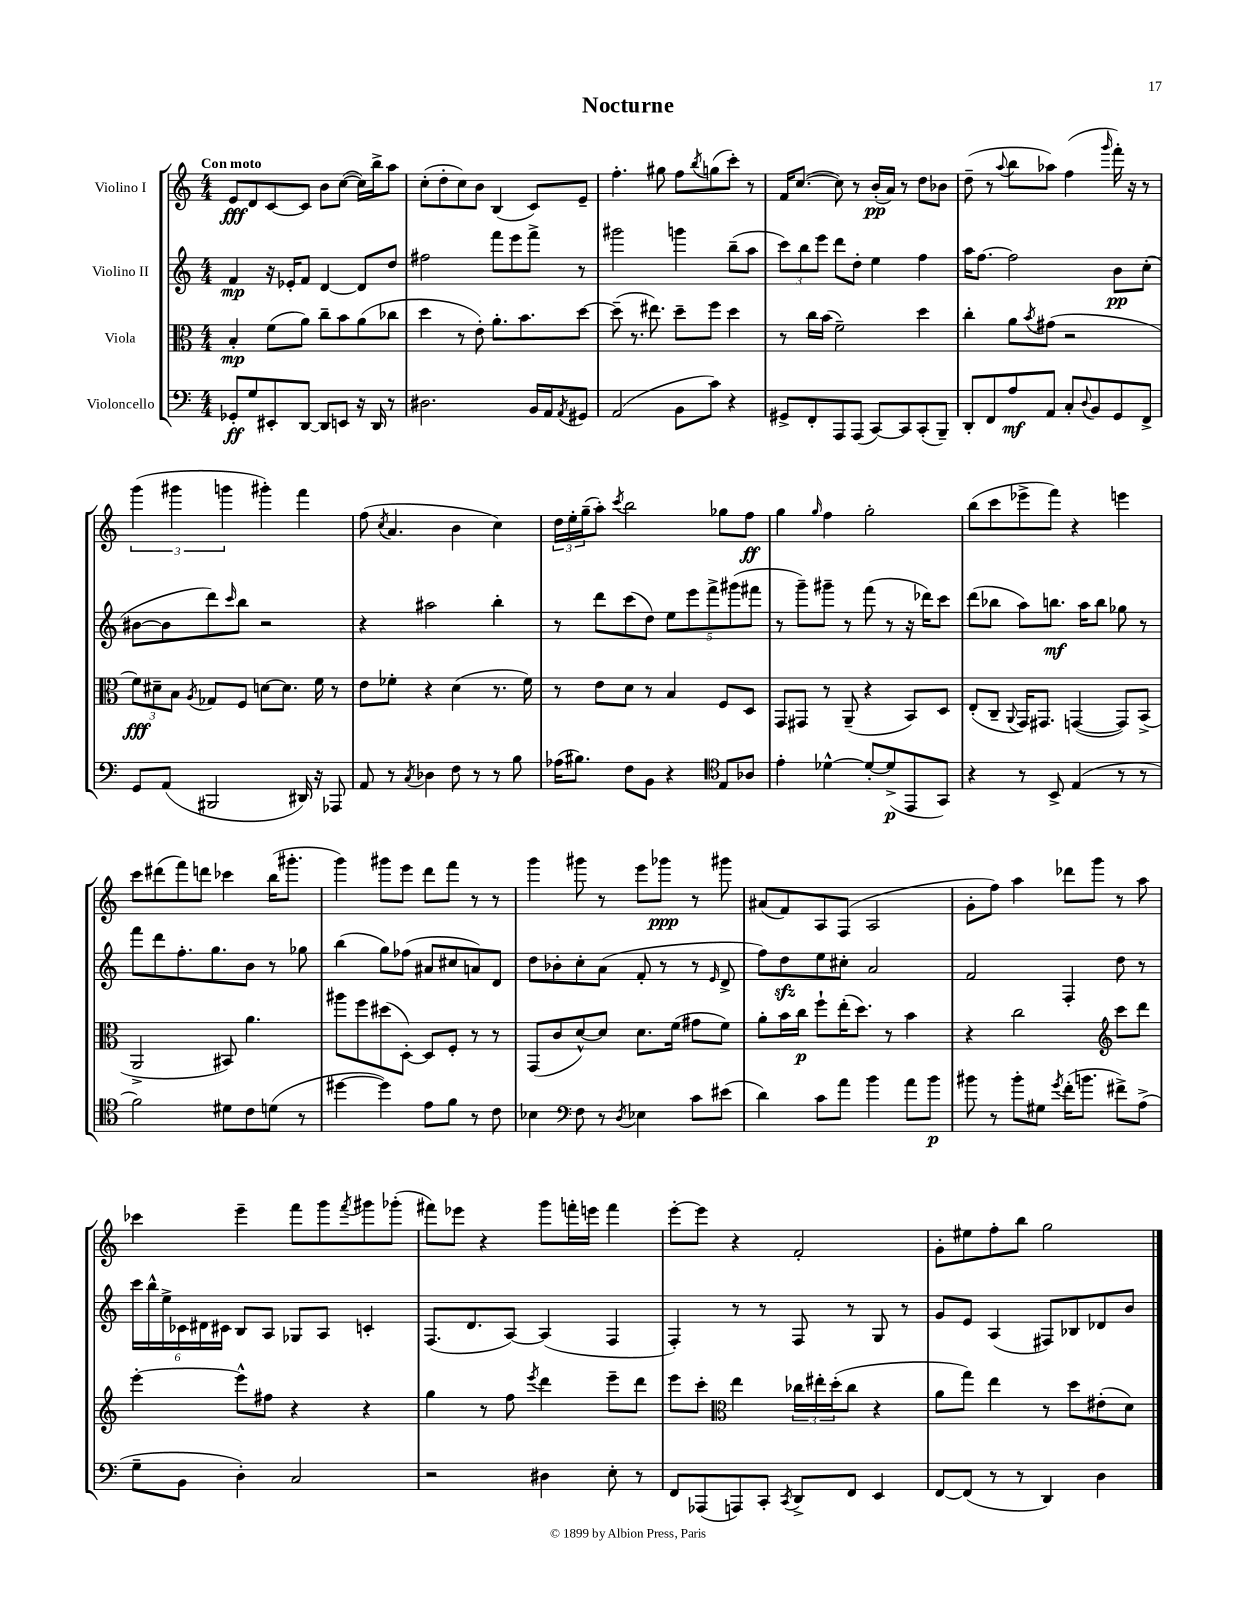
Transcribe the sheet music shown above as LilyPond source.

\header { title = "Nocturne" }
<<
\new StaffGroup <<
\new Staff = "s0" \with { instrumentName = "Violino I" } {
    \clef treble \key c \major \numericTimeSignature \time 4/4 \tempo "Con moto"
    e'8\fff d'8 c'8~ c'8 b'8 c''8~( c''16) b''16-> a''8 |
    c''8-.( d''8-. c''8) b'8 b4( c'8) e'8-- |
    f''4.-. gis''8 f''8 \acciaccatura { b''8 } g''8( c'''8-.) r8 |
    f'16 c''8.~( c''8) r8 b'16-.\pp( a'16) r8 d''8 bes'8 |
    d''8--( r8 \appoggiatura { a''8 } b''8 aes''8) f''4( \grace { g'''16 } f'''16-.) r16 r8 |
    \tuplet 3/2 { g'''4( gis'''4 g'''4 } gis'''4-.) f'''4 |
    f''8( \acciaccatura { c''8 } a'4. b'4 c''4) |
    \tuplet 3/2 { d''16 e''16-. g''16--( } a''8-.) \acciaccatura { c'''8 } b''2 ges''8 f''8\ff |
    g''4 \grace { g''16 } f''4 g''2-. |
    b''8( c'''8 ees'''8-> f'''8) r4 e'''4 |
    c'''8 dis'''8( f'''8) d'''8 ces'''4 b''16( gis'''8.-. |
    g'''4) gis'''8 e'''8 d'''8 f'''8 r8 r8 |
    g'''4 gis'''8 r8 e'''8 ges'''8\ppp r8 gis'''8 |
    ais'8( f'8) a8 f8( a2 |
    g'8-. f''8) a''4 des'''8 g'''8 r8 a''8 |
    ces'''4 e'''4-- f'''8 g'''8 \acciaccatura { f'''8 } gis'''8 ges'''8-.( |
    fis'''8) ees'''8 r4 g'''8 f'''16-. e'''16 f'''4 |
    e'''8~-. e'''8 r4 f'2-. |
    g'8-. eis''8 f''8-. b''8 g''2 \bar "|." |
}
\new Staff = "s1" \with { instrumentName = "Violino II" } {
    \clef treble \key c \major \numericTimeSignature \time 4/4
    f'4\mp r16 ees'16-. f'8 d'4~ d'8 d''8 |
    fis''2 f'''8 e'''8 f'''8-> r8 |
    gis'''2 g'''4 b''8--( a''8 |
    \tuplet 3/2 { c'''8) b''8 e'''8 } d'''8 d''8-. e''4 f''4 |
    a''16 f''8.~ f''2 b'8\pp c''8-.( |
    bis'8~ bis'8 d'''8) \grace { c'''16 } b''8 r2 |
    r4 ais''2 b''4-. |
    r8 d'''8 c'''8( d''8) \tuplet 5/4 { e''8 e'''8 f'''8-> gis'''8( fis'''8 } |
    r8 g'''8--) gis'''8-- r8 f'''8( r8 r16 des'''16) c'''8 |
    d'''8( bes''8 a''8) b''8.\mf a''16 b''8 ges''8 r8 |
    f'''8 d'''8 f''8.-. g''8. b'8 r8 ges''8 |
    b''4( g''8) fes''8( ais'8 cis''8 a'8) d'8 |
    d''8 bes'8-. c''8-. a'8( f'8-. r8 r8 \grace { e'16 } d'8-> |
    f''8) d''8\sfz e''8 cis''8-. a'2 |
    f'2 f4-. d''8 r8 |
    \tuplet 6/4 { c'''16 b''16-^ e''16-> ces'16 dis'16 cis'16 } b8 a8 ges8 a8 c'4-. |
    f8.( d'8. a8~) a4( f4 |
    f4-.) r8 r8 f8 r8 g8 r8 |
    g'8 e'8 a4( fis8) bes8 des'8 b'8 \bar "|." |
}
\new Staff = "s2" \with { instrumentName = "Viola" } {
    \clef alto \key c \major \numericTimeSignature \time 4/4
    b4-.\mp f'8( a'8) c''8-- b'8 a'8( ces''8 |
    d''4 r8 e'8-.) a'8.-. b'8. d''8~ |
    d''8--( r8. eis''8.) d''8-- f''8 d''4 |
    r8 c''16 b'16( f'2--) d''4 |
    c''4-. a'8 \acciaccatura { b'8 } gis'8( r2 |
    \tuplet 3/2 { f'8\fff) dis'8-- b8 } \acciaccatura { a8 } ges8 f8 d'8~ d'8. f'16 r8 |
    e'8 fes'8-. r4 d'4( r8. fes'16) |
    r8 e'8 d'8 r8 b4 f8 d8 |
    g,8 gis,8 r8 a,8--( r4 b,8) d8 |
    e8-.( c8-- \appoggiatura { a,8 } g,16) gis,8. g,4~( g,8) b,8->( |
    a,2-> bis,8) a'4. |
    ais''8 f''8 dis''8( d8~-.) d8 f8-. r8 r8 |
    g,8( c'8 d'8~-^) d'8 d'8. f'16( gis'8 f'8) |
    a'8-. b'16 c''16\p f''8-! e''16-.( d''8.) r8 b'4 |
    r4 c''2 \clef treble c'''8 d'''8 |
    e'''4~-. e'''8-^ fis''8 r4 r4 |
    g''4 r8 f''8 \acciaccatura { e'''8 } d'''4 e'''8-- d'''8 |
    e'''8 c'''8-. \clef alto e''4 \tuplet 3/2 { ces''16 eis''16-. d''16-.( } ces''8 r4 |
    a'8 g''8) e''4 r8 d''8 eis'8-.( d'8) \bar "|." |
}
\new Staff = "s3" \with { instrumentName = "Violoncello" } {
    \clef bass \key c \major \numericTimeSignature \time 4/4
    ges,8-.\ff g8 eis,8-. d,8~ d,8 e,8 r16 d,16 r8 |
    dis2. b,16 a,16 \acciaccatura { a,8 } gis,8 |
    a,2( b,8 c'8) r4 |
    gis,8-> f,8-. a,,8 a,,8( c,8~) c,8 c,8-.( b,,8--) |
    d,8-. f,8 a8\mf a,8 c8-. \appoggiatura { d8 } b,8 g,8 f,8-> |
    g,8 a,8( bis,,2 dis,16) r16 aes,,8 |
    a,8 r8 \acciaccatura { c8 } des4 f8 r8 r8 b8 |
    aes16( bis8.) f8 b,8 r4 \clef tenor e8 aes8 |
    e'4-. des'4~-^ des'8~-. des'8->\p( e,8 g,8) |
    r4 r8 b,8-> e4( r8 r8 |
    f'2) dis'8 c'8 d'8( r8 |
    dis''4~ dis''4) e'8 f'8 r8 c'8 |
    bes4 \clef bass f8 r8 \acciaccatura { d8 } ees4 c'8 eis'8( |
    d'4) c'8 a'8 b'4 a'8 b'8\p |
    bis'8 r8 bis'8-. gis8 \acciaccatura { g'8 } f'16-.( b'8. fis'8->) a8->( |
    g8-- b,8 d4-.) c2 |
    r2 dis4 e8-. r8 |
    f,8 aes,,8( a,,8) c,8-. \acciaccatura { c,8 } d,8-> f,8 e,4 |
    f,8~ f,8( r8 r8 d,4) d4 \bar "|." |
}
>>
>>
\layout { \context { \Score \remove "Bar_number_engraver" } }
